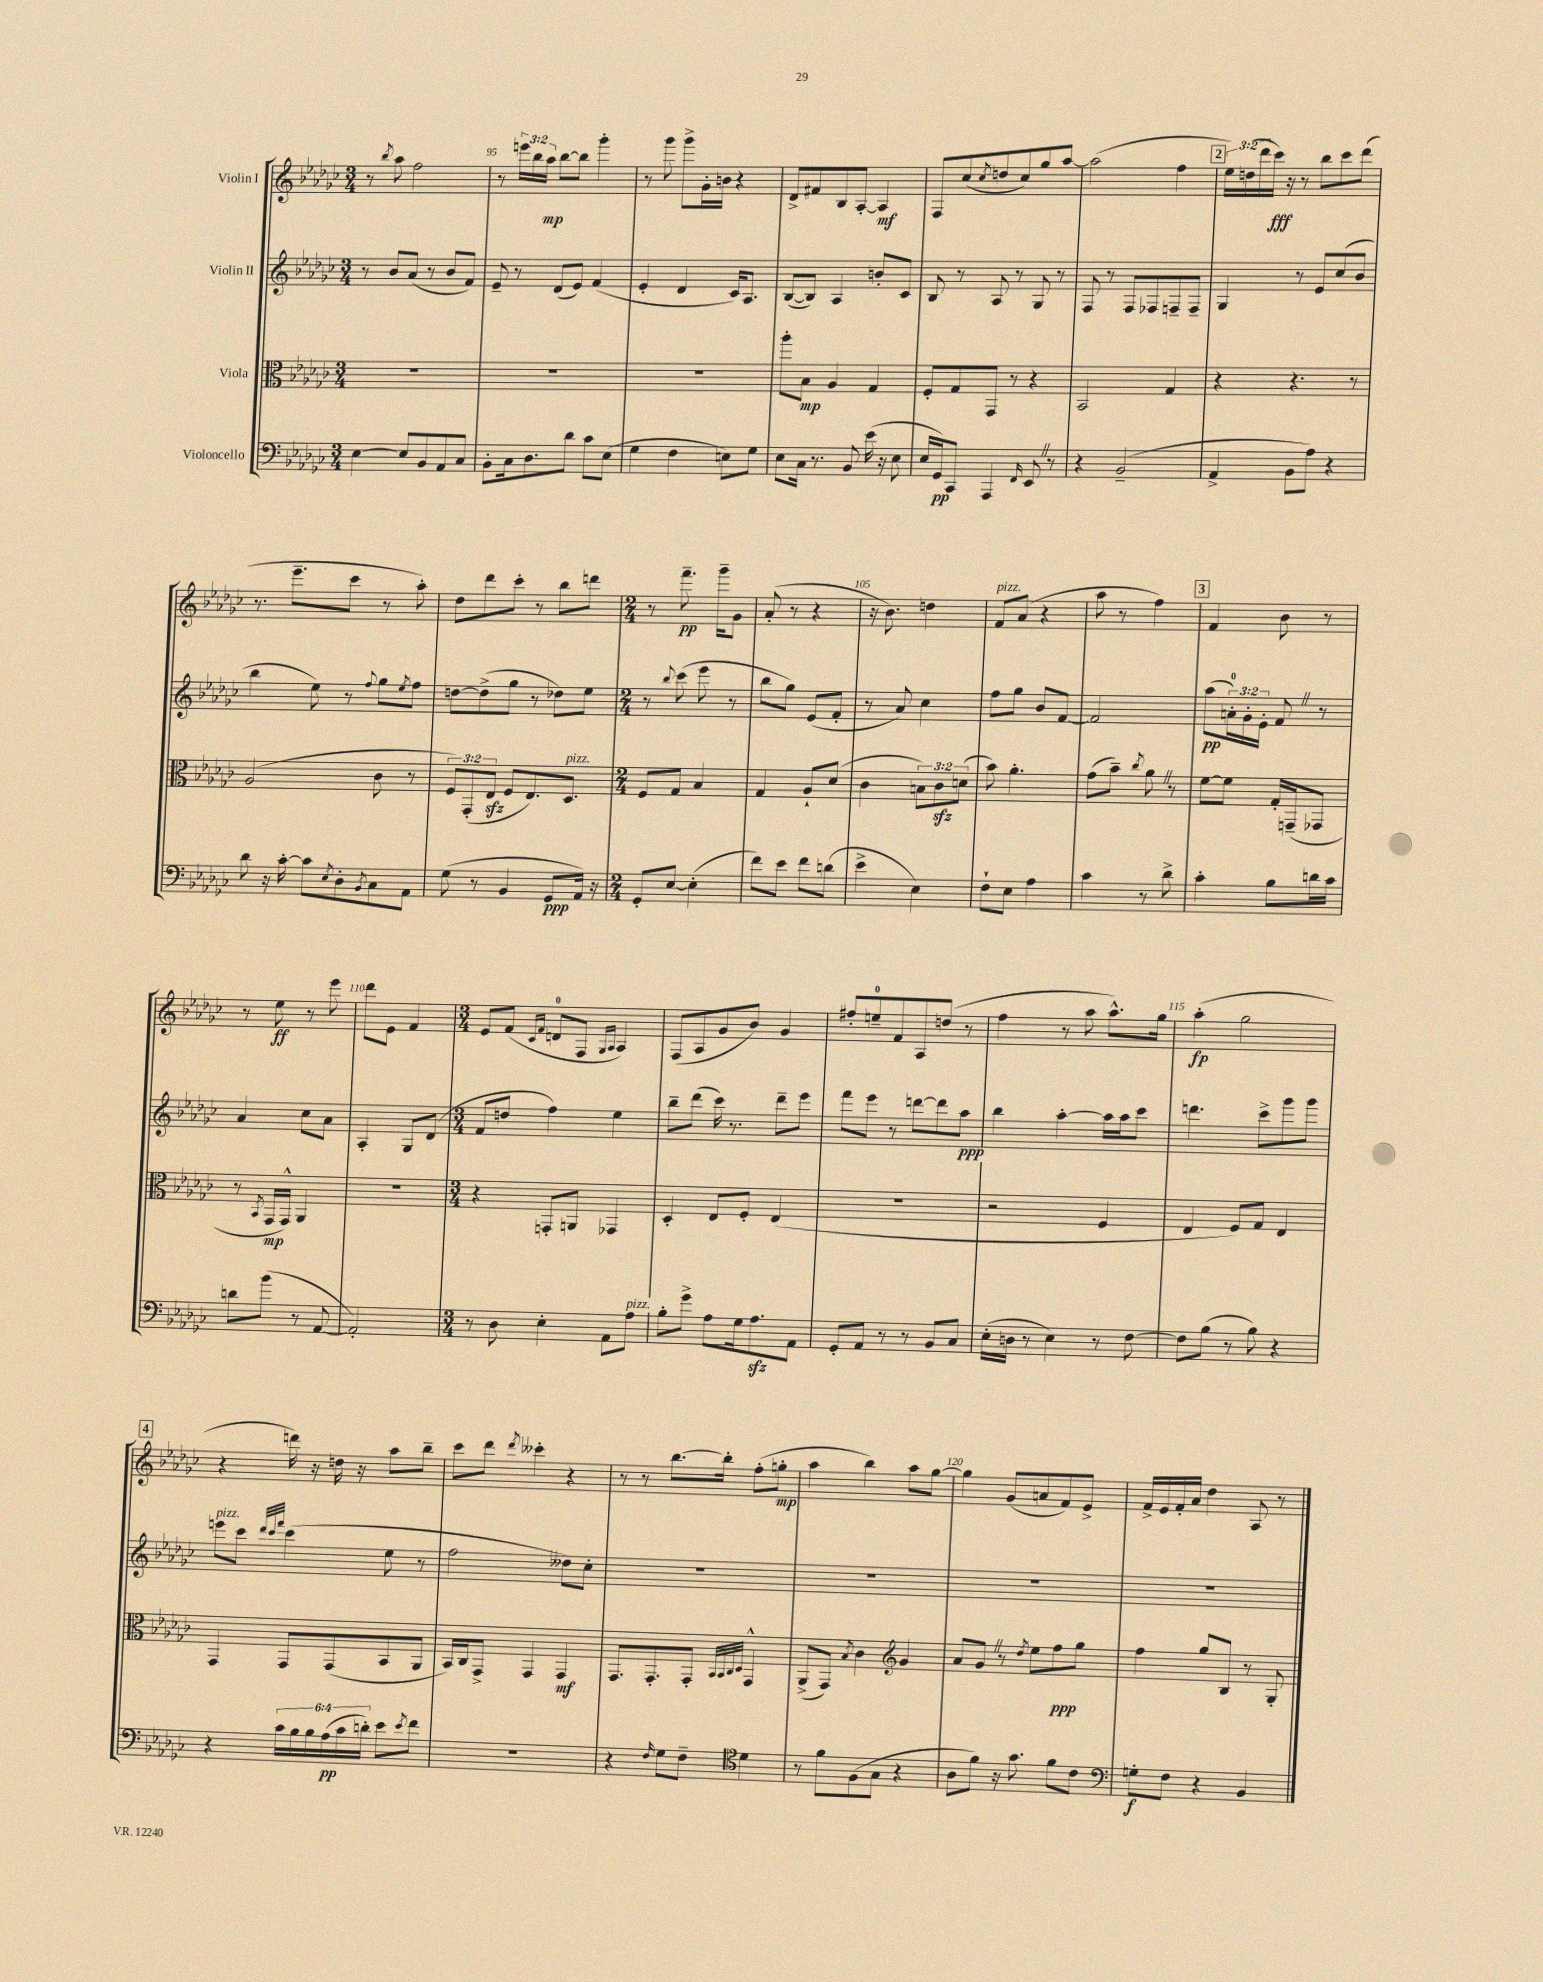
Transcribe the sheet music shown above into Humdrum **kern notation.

**kern	**dynam	**kern	**dynam	**kern	**dynam	**kern	**dynam
*part4	*part4	*part3	*part3	*part2	*part2	*part1	*part1
*staff4	*staff4	*staff3	*staff3	*staff2	*staff2	*staff1	*staff1
*I"Violoncello	*	*I"Viola	*	*I"Violin II	*	*I"Violin I	*
*clefF4	*	*clefC3	*	*clefG2	*	*clefG2	*
*k[b-e-a-d-g-c-]	*	*k[b-e-a-d-g-c-]	*	*k[b-e-a-d-g-c-]	*	*k[b-e-a-d-g-c-]	*
*M3/4	*	*M3/4	*	*M3/4	*	*M3/4	*
=94	=94	=94	=94	=94	=94	=94	=94
[4E-\	.	2.r	.	8r	.	8r	.
.	.	.	.	.	.	8qbb-/	.
.	.	.	.	8b-/L	.	8aa-\	.
8E-/L]	.	.	.	(8a-/J	.	2ff\	.
8BB-/	.	.	.	8r	.	.	.
8AA-/	.	.	.	8b-/L	.	.	.
8C-/J	.	.	.	8f/J)	.	.	.
=95	=95	=95	=95	=95	=95	=95	=95
8BB-'\L	.	2.r	.	8e-~/	.	8r	.
16C-\k	.	.	.	8r	.	24eeen\LL	.
.	.	.	.	.	.	24bb-\	.
8.D-\	.	.	.	.	.	.	.
.	.	.	.	.	.	24aa-\JJ	mp
.	.	.	.	(8d-/L	.	[8bb-\L	.
8d-\J	.	.	.	8e-/J)	.	8bb-\J]	.
8c-\L	.	.	.	(4f/	.	4ggg-'\	.
(8E-\J	.	.	.	.	.	.	.
=96	=96	=96	=96	=96	=96	=96	=96
4G-\	.	2.r	.	4e-'/	.	8r	.
.	.	.	.	.	.	8ggg-\	.
4F\	.	.	.	4d-/	.	8ggg-^\L	.
.	.	.	.	.	.	16g-'\L	.
.	.	.	.	.	.	16bn\JJ	.
8En\L)	.	.	.	16c-/KL)	.	4r	.
.	.	.	.	8.A-/J	.	.	.
8G-\J	.	.	.	.	.	.	.
=97	=97	=97	=97	=97	=97	=97	=97
8E-\L	.	8aa-'\L	.	([8B-/L	.	8d-^/L	.
16C-\Jk	.	8B-\J	mp	8B-/J])	.	8f#X/	.
8.r	.	.	.	.	.	.	.
.	.	4A-/	.	4A-/	.	8B-/	.
8BB-/	.	.	.	.	.	[8A-'/J	.
(16e-\	.	4G-/	.	8bn'/L	.	4A-/]	mf
16r	.	.	.	.	.	.	.
8E-\	.	.	.	8c-/J	.	.	.
=98	=98	=98	=98	=98	=98	=98	=98
16E-/LL	.	8F'/L	.	8B-/	.	8F/L	.
16GG-/J)	pp	.	.	.	.	.	.
8CC-/J	.	8G-/	.	8r	.	(8cc-/	.
.	.	.	.	.	.	8qcc-/	.
4AAA-/	.	8GG-/J	.	8A-/	.	8ddn/	.
.	.	8r	.	8r	.	8cc-/)	.
16qqFF/	.	.	.	.	.	.	.
8EE-Z/	.	4r	.	8G-/	.	8gg-/	.
8r	.	.	.	8r	.	[8aa-/J	.
=99	=99	=99	=99	=99	=99	=99	=99
4r	.	2BB-/	.	8F/	.	(2aa-\]	.
.	.	.	.	8r	.	.	.
(2BB-~/	.	.	.	8F/L	.	.	.
.	.	.	.	8F-X/	.	.	.
.	.	4G-/	.	8Fn~/	.	4ff\	.
.	.	.	.	8F~/J	.	.	.
!!LO:REH:place=s1:t=2
=100	=100	=100	=100	=100	=100	=100	=100
4AA-^/	.	4r	.	4G-/	.	24ee-\LL)	.
.	.	.	.	.	.	(24ddn\	.
.	.	.	.	.	.	24ddd-\	.
.	.	.	.	.	.	16ccc-\JJ)	fff
.	.	.	.	.	.	16r	.
8BB-\L	.	4.r	.	8r	.	8r	.
8A-\J)	.	.	.	8e-/L	.	8bb-\L	.
4r	.	.	.	(8cc-/	.	8ccc-\	.
.	.	8r	.	8b-/J	.	(8ddd-\J	.
!!LO:LB:g=z
=101	=101	=101	=101	=101	=101	=101	=101
8d-\	.	(2A-/	.	4bb-\	.	8.r	.
16r	.	.	.	.	.	.	.
[16c-'\	.	.	.	.	.	8.eee-~\L	.
8c-\L]	.	.	.	8ee-\)	.	.	.
8qE-/	.	.	.	.	.	.	.
8D-'\	.	.	.	8r	.	8ccc-\J	.
8qBB-/	.	.	.	8qqff/	.	.	.
8C-\	.	8c-\	.	8gg-\L	.	8r	.
.	.	.	.	8qee-/	.	.	.
8AA-\J	.	8r	.	8ff\J	.	8aa-'\)	.
=102	=102	=102	=102	=102	=102	=102	=102
(8G-\	.	12F/L)	.	[8ddn\L	.	8dd-\L	.
.	.	(12GG-'/	.	.	.	.	.
8r	.	.	.	(8dd^\]	.	8ddd-\	.
.	.	12E-zz/J	.	.	.	.	.
4BB-/	.	8F/L	.	8gg-\J	.	8ccc-'\J	.
.	.	8.E-/)	.	8r	.	8r	.
8GG-/L	ppp	.	.	8dd-X\L)	.	8bb-\L	.
!	!	!LO:TX:a:i:t=pizz.	!	!	!	!	!
.	.	8.D-/J	.	.	.	.	.
16AA-/Jk)	.	.	.	8ee-\J	.	8dddn\J	.
16r	.	.	.	.	.	.	.
=103	=103	=103	=103	=103	=103	=103	=103
*M2/4	*	*M2/4	*	*M2/4	*	*M2/4	*
8GG-'/L	.	8F/L	.	8r	.	8r	.
.	.	.	.	8qqbb-/	.	.	.
[8E-/J	.	8G-/J	.	(8ccc-\	.	8.fff~\	pp
(4E-'\]	.	4B-/	.	8eee-\	.	.	.
.	.	.	.	.	.	16ggg-~\KL	.
.	.	.	.	8r	.	8g-\J	.
=104	=104	=104	=104	=104	=104	=104	=104
8f\L)	.	4G-/	.	8bb-\L	.	(8a-'/	.
8e-\J	.	.	.	8gg-\J)	.	8r	.
8f\L	.	8A-`/L	.	(8e-/L	.	4r	.
(8dn\J	.	(8d-/J	.	8f'/J	.	.	.
=105	=105	=105	=105	=105	=105	=105	=105
4e-^\	.	4c-\	.	8r	.	16r	.
.	.	.	.	.	.	8.b-\)	.
.	.	.	.	8a-/)	.	.	.
4E-\)	.	12Bn\L)	.	4cc-\	.	4ddn\	.
.	.	12c-zz\	.	.	.	.	.
.	.	(12dn\J	.	.	.	.	.
=106	=106	=106	=106	=106	=106	=106	=106
!	!	!	!	!	!	!LO:TX:a:i:t=pizz.	!
8F`\L	.	8b-\)	.	8ff\L	.	8f/L	.
8E-\J	.	4.a-'\	.	8gg-\J	.	(8a-/J	.
4A-\	.	.	.	8b-/L	.	4r	.
.	.	.	.	[8f/J	.	.	.
=107	=107	=107	=107	=107	=107	=107	=107
4c-\	.	(8g-\L	.	2f/]	.	8aa-\	.
.	.	8b-~\J)	.	.	.	8r	.
.	.	8qcc-/	.	.	.	.	.
8r	.	8a-Z\	.	.	.	4ff\)	.
8d-^\	.	8r	.	.	.	.	.
!!LO:REH:place=s1:t=3
=108	=108	=108	=108	=108	=108	=108	=108
4c-'\	.	[8f\L	.	(8aa-\L	pp	4f/	.
.	.	8f\J]	.	24an'\L)	.	.	.
.	.	.	.	24g-'\	.	.	.
.	.	.	.	24e-'\JJ	.	.	.
8B-\L	.	16G-'/LL	.	8fZ/	.	8b-\	.
.	.	(16GGn~/J	.	.	.	.	.
16dn\L	.	8GG-X/J	.	8r	.	8r	.
16c-\JJ	.	.	.	.	.	.	.
!!LO:LB:g=z
=109	=109	=109	=109	=109	=109	=109	=109
8dn\L	.	8r	.	4a-/	.	8r	.
.	.	8qBB-/	.	.	.	.	.
(8b-\J	.	16GG-/LL	mp	.	.	8ee-\	ff
.	.	16GG-^^/JJ)	.	.	.	.	.
8r	.	4AA-/	.	8cc-\L	.	8r	.
[8AA-/	.	.	.	8a-\J	.	8eee-\	.
=110	=110	=110	=110	=110	=110	=110	=110
2AA-'/])	.	2r	.	4A-'/	.	8ddd-\L	.
.	.	.	.	.	.	8e-\J	.
.	.	.	.	8G-/L	.	4f/	.
.	.	.	.	(8d-/J	.	.	.
=111	=111	=111	=111	=111	=111	=111	=111
*M3/4	*	*M3/4	*	*M3/4	*	*M3/4	*
8r	.	4r	.	8f/L	.	8e-/L	.
8D-\	.	.	.	8ddn/J	.	(8f/J	.
.	.	.	.	.	.	16qqc-/LL	.
.	.	.	.	.	.	16qqf/JJ	.
4E-'\	.	8GGn'/L	.	4ff\)	.	8dn/L	.
.	.	8AAn/J	.	.	.	8F/J	.
.	.	.	.	.	.	16qqG-/LL	.
.	.	.	.	.	.	16qqA-/JJ	.
8AA-\L	.	4GG-X/	.	4ee-\	.	4A-/)	.
!LO:TX:a:i:t=pizz.	!	!	!	!	!	!	!
8A-\J	.	.	.	.	.	.	.
=112	=112	=112	=112	=112	=112	=112	=112
8B-'\L	.	4D-'/	.	8bb-~\L	.	(8F/L	.
8g-^\J	.	.	.	(8ddd-\J	.	8A-/	.
8A-\L	.	8E-/L	.	16ccc-\)	.	8g-/	.
.	.	.	.	8.r	.	.	.
16G-\k	.	8F'/J	.	.	.	8b-/J)	.
8.A-zz\	.	.	.	.	.	.	.
.	.	(4E-/	.	8ddd-~\L	.	4g-/	.
8AA-\J	.	.	.	8eee-\J	.	.	.
=113	=113	=113	=113	=113	=113	=113	=113
8GG-'/L	.	2.r	.	8fff\L	.	8ff#X'/L	.
8AA-/J	.	.	.	8eee-\J	.	8een~/	.
8r	.	.	.	8r	.	8f/	.
8r	.	.	.	[8dddn\L	.	8A-/	.
8BB-/L	.	.	.	8ddd\]	.	(8ddn/J	.
8C-/J	.	.	.	8aa-\J	ppp	8r	.
=114	=114	=114	=114	=114	=114	=114	=114
(16E-'\LL	.	2r	.	4bb-\	.	4ff\	.
16Dn\JJ	.	.	.	.	.	.	.
8r	.	.	.	.	.	.	.
4E-\)	.	.	.	[4aa-'\	.	8r	.
.	.	.	.	.	.	8aa-\	.
8r	.	4F/	.	16aa-\LL]	.	8.aa-^^\L)	.
.	.	.	.	16aa-\J	.	.	.
[8F\	.	.	.	8ccc-\J	.	.	.
.	.	.	.	.	.	16gg-\Jk	.
=115	=115	=115	=115	=115	=115	=115	=115
8F\L]	.	4E-/	.	4.dddn\	.	(4aa-'\	fp
(8B-\J	.	.	.	.	.	.	.
8r	.	8F/L)	.	.	.	2gg-\	.
8B-\)	.	8G-/J	.	8ccc-^\L	.	.	.
4r	.	4E-/	.	8ggg-\	.	.	.
.	.	.	.	8ggg-\J	.	.	.
!!LO:LB:g=z
!!LO:REH:place=s1:t=4
=116	=116	=116	=116	=116	=116	=116	=116
!	!	!	!	!LO:TX:a:i:t=pizz.	!	!	!
4r	.	4GG-/	.	8eeen\L	.	4r	.
.	.	.	.	8ccc-\J	.	.	.
.	.	.	.	32qqddd-/LLL	.	.	.
.	.	.	.	32qqccc-/	.	.	.
.	.	.	.	32qqfff/JJJ	.	.	.
24c-\LL	.	8GG-/L	.	(4ccc-\	.	16dddn\)	.
24B-\	.	.	.	.	.	.	.
.	.	.	.	.	.	16r	.
24B-\	.	.	.	.	.	.	.
(24A-\	pp	(8GG-/	.	.	.	16ddn\	.
24c-\	.	.	.	.	.	.	.
.	.	.	.	.	.	16r	.
24dn'\JJ)	.	.	.	.	.	.	.
8e-\L	.	8BB-/	.	8ee-\	.	8aa-\L	.
8qe-/	.	.	.	.	.	.	.
8f\J	.	8AA-/J	.	8r	.	8bb-~\J	.
=117	=117	=117	=117	=117	=117	=117	=117
2.r	.	16BB-/LL)	.	2ff\	.	8ccc-\L	.
.	.	16C-/J	.	.	.	.	.
.	.	8GG-^/J	.	.	.	8ddd-\J	.
.	.	.	.	.	.	8qddd-/	.
.	.	4GG-/	.	.	.	4ccc--X'\	.
.	.	4GG-/	mf	8dd--X\L)	.	4r	.
.	.	.	.	8cc-'\J	.	.	.
=118	=118	=118	=118	=118	=118	=118	=118
4r	.	8.GG-/L	.	2.r	.	8r	.
.	.	.	.	.	.	8r	.
.	.	8.GG-'/	.	.	.	.	.
16qqF/	.	.	.	.	.	.	.
8G-\L	.	.	.	.	.	[8.bb-\L	.
8F~\J	.	8GG-'/J	.	.	.	.	.
.	.	.	.	.	.	16bb-'\Jk]	.
*clefC4	*	*	*	*	*	*	*
.	.	32qqBB-/LLL	.	.	.	.	.
.	.	32qqBB-/	.	.	.	.	.
.	.	32qqC-/	.	.	.	.	.
.	.	32qqD-/JJJ	.	.	.	.	.
4d-\	.	4GG-^^/	.	.	.	(8ff'\L	.
.	.	.	.	.	.	8ggn'\J	mp
=119	=119	=119	=119	=119	=119	=119	=119
8r	.	(8AA-^/L	.	2.r	.	4aa-\	.
8f\L	.	8GG-/J)	.	.	.	.	.
.	.	8qB-/	.	.	.	.	.
(8F\	.	4c-\	.	.	.	4bb-\)	.
8G-\J	.	.	.	.	.	.	.
*	*	*clefG2	*	*	*	*	*
4r	.	4g-/	.	.	.	8aa-\L	.
.	.	.	.	.	.	[8gg-\J	.
=120	=120	=120	=120	=120	=120	=120	=120
8A-\L	.	8a-/L	.	2.r	.	4gg-\]	.
8f\J)	.	8g-Z/J	.	.	.	.	.
16r	.	8r	.	.	.	(8g-/L	.
8.g-\	.	.	.	.	.	.	.
.	.	8qdd-/	.	.	.	.	.
.	.	8ee-\L	.	.	.	8an/	.
8f\L	.	8ff\	ppp	.	.	8f/)	.
8c-\J	.	8gg-\J	.	.	.	8e-^/J	.
=121	=121	=121	=121	=121	=121	=121	=121
*clefF4	*	*	*	*	*	*	*
8Gn'\L	f	4ff\	.	2.r	.	16f^/LL	.
.	.	.	.	.	.	16e-/	.
8F\J	.	.	.	.	.	16f'/	.
.	.	.	.	.	.	16a-/JJ	.
4r	.	8gg-/L	.	.	.	4dd-\	.
.	.	8B-/J	.	.	.	.	.
4BB-/	.	8r	.	.	.	8A-/	.
.	.	8G-'/	.	.	.	8r	.
==	==	==	==	==	==	==	==
*-	*-	*-	*-	*-	*-	*-	*-
